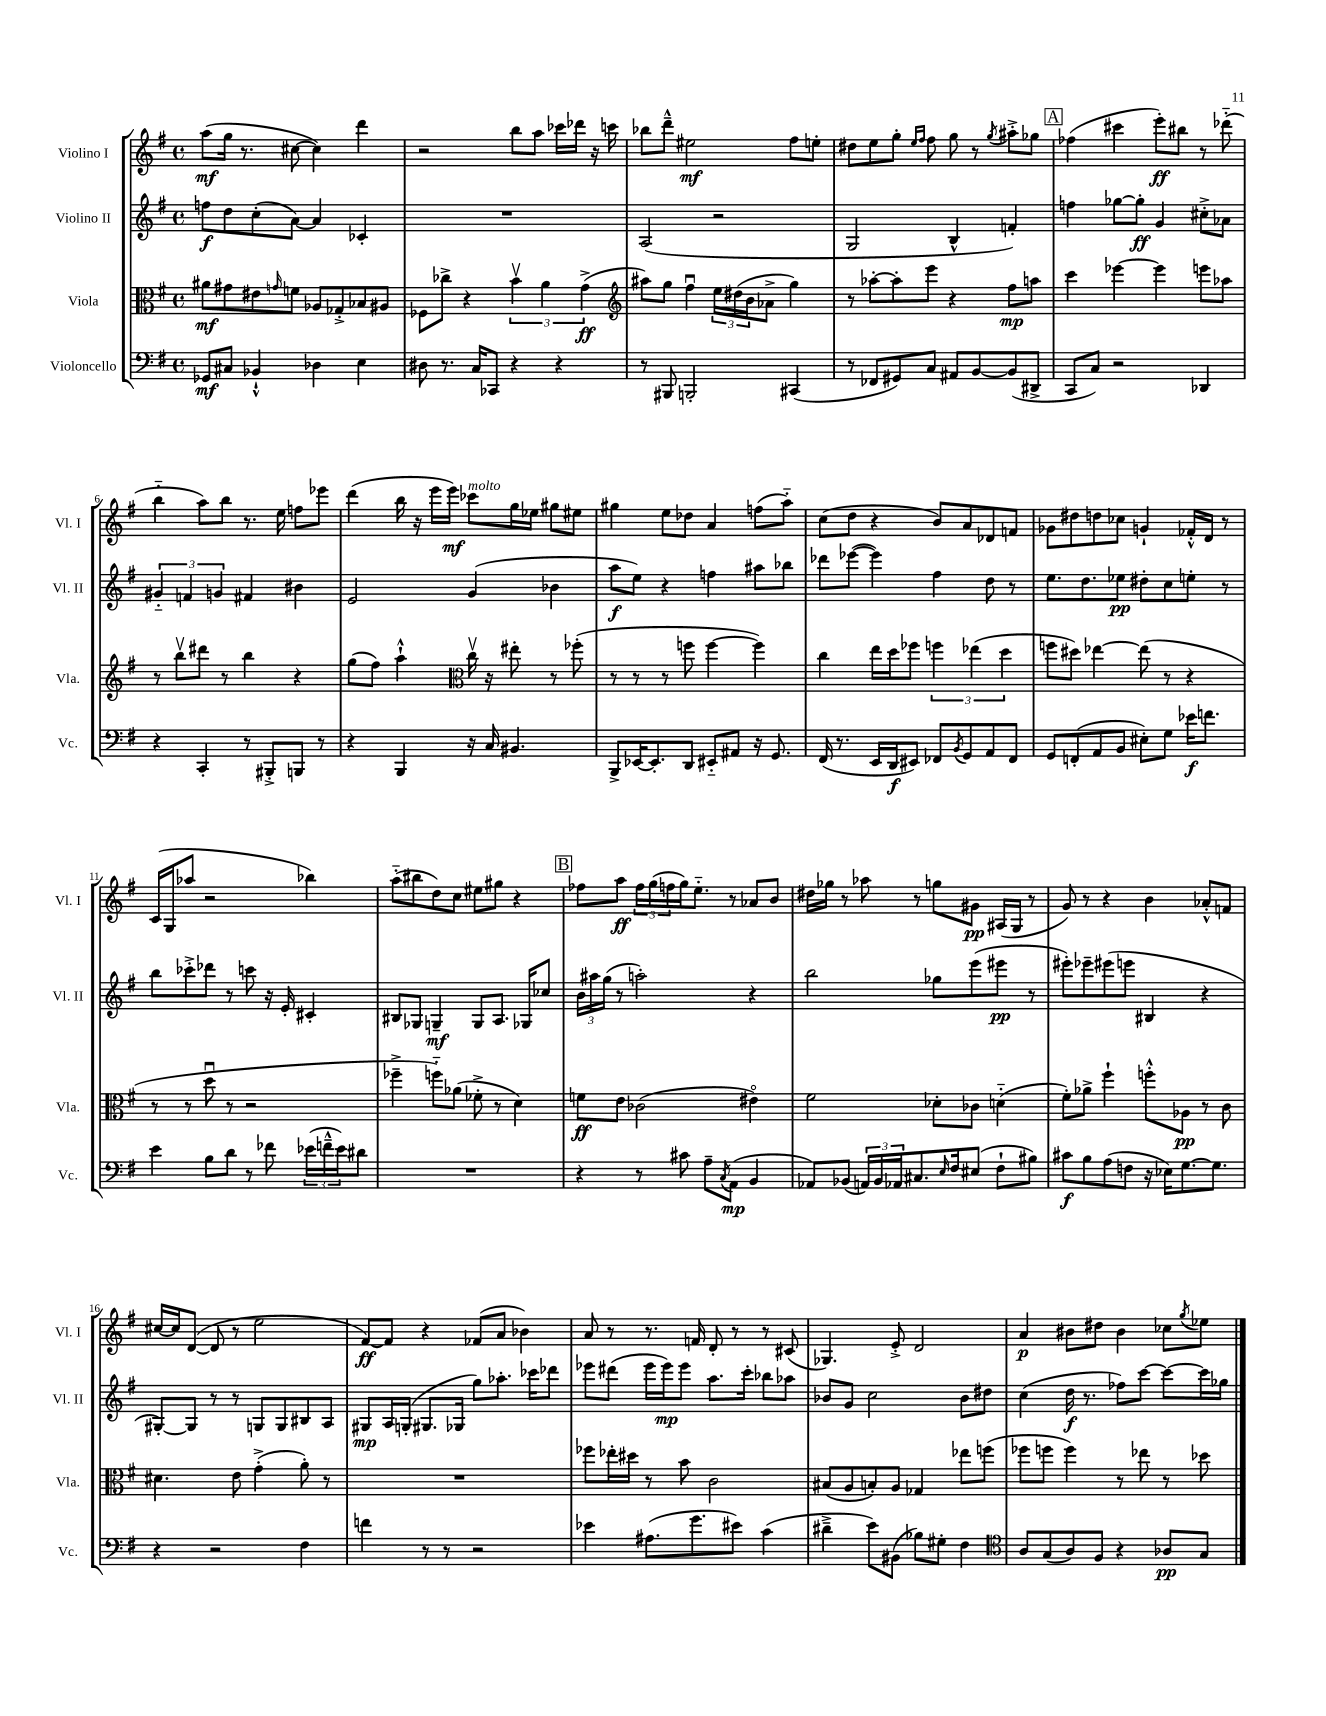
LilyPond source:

<<
\new StaffGroup <<
\new Staff = "s0" \with { instrumentName = "Violino I" shortInstrumentName = "Vl. I" } {
    \clef treble \key g \major \defaultTimeSignature \time 4/4
    a''8\mf( g''16 r8. cis''8~ cis''4) d'''4 |
    r2 b''8 a''8 ces'''16 des'''16 r16 c'''16 |
    bes''8 d'''8---^ eis''2\mf fis''8 e''8-. |
    dis''8 e''8 g''8-. \grace { e''16 fis''16 } fis''8 g''8 r8 \acciaccatura { g''8 } ais''8-.-> ges''8 |
    \mark \markup { \box "A" } fes''4( cis'''4 e'''8-.\ff) bis''8 r8 des'''8-_( |
    b''4-_ a''8) b''8 r8. e''16 f''8 ees'''8 |
    d'''4( b''16 r16 e'''16 e'''16\mf) ces'''8^\markup { \italic "molto" } g''16 ees''16 gis''8 eis''8 |
    gis''4 e''8 des''8 a'4 f''8( a''8-_) |
    c''8( d''8 r4 b'8) a'8 des'8 f'8 |
    ges'8 dis''8 d''8 ces''8 g'4-! fes'16-.-^ d'16 r8 |
    c'16( g16 aes''8 r2 bes''4) |
    a''8-_( bis''8 d''8) c''8 eis''8 gis''8 r4 |
    \mark \markup { \box "B" } fes''8 a''8\ff \tuplet 3/2 { fes''16 g''16( f''16 } g''16) e''8.-_ r8 aes'8 b'8 |
    dis''16 ges''16 r8 aes''8 r8 g''8 gis'8\pp ais16( g16 r8 |
    g'8) r8 r4 b'4 aes'8-.-^ f'8 |
    cis''16~ cis''16 d'8~( d'8 r8 e''2 |
    fis'8~\ff) fis'8 r4 fes'8( a'8 bes'4) |
    a'8 r8 r8. f'16 d'8-. r8 r8 cis'8( |
    ges4.) e'8-.-> d'2 |
    a'4\p bis'8 dis''8 bis'4 ces''8 \acciaccatura { g''8 } ees''8 \bar "|." |
}
\new Staff = "s1" \with { instrumentName = "Violino II" shortInstrumentName = "Vl. II" } {
    \clef treble \key g \major \defaultTimeSignature \time 4/4
    f''8\f d''8 c''8-.( a'8~) a'4 ces'4-. |
    R1 |
    a2( r2 |
    g2 b4-^ f'4-.) |
    \mark \markup { \box "A" } f''4 ges''8~ ges''8-.\ff g'4 cis''8-.-> aes'8 |
    \tuplet 3/2 { gis'4-_ f'4 g'4 } fis'4 bis'4 |
    e'2 g'4( bes'4 |
    a''8\f e''8) r4 f''4 ais''8 bes''8 |
    des'''8 ees'''8~( ees'''4) fis''4 d''8 r8 |
    e''8. d''8. ees''8\pp dis''8-. c''8 e''8-. r8 |
    b''8 ces'''8-.-> des'''8 r8 c'''8 r16 e'16-. cis'4-. |
    bis8 ges8 g4--\mf g8 a8. ges16 ces''8 |
    \mark \markup { \box "B" } \tuplet 3/2 { b'16 ais''16 g''16( } r8 a''2-.) r4 |
    b''2 ges''8 e'''8( eis'''8\pp r8 |
    eis'''8-.) ees'''8-- eis'''8( e'''8 bis4 r4 |
    gis8~-.) gis8 r8 r8 g8 g8 bis8 a8 |
    gis8\mp a16 g16-.( gis8. ges16 g''8) aes''8.-. ces'''16 des'''8 |
    ees'''8 dis'''8( ees'''16 ees'''16\mp) ees'''8 a''8. c'''16-. bes''8 aes''8 |
    bes'8 g'8 c''2 bes'8 dis''8 |
    c''4( d''16\f r8. fes''8) c'''8~ c'''8~ c'''16 ges''16 \bar "|." |
}
\new Staff = "s2" \with { instrumentName = "Viola" shortInstrumentName = "Vla." } {
    \clef alto \key g \major \defaultTimeSignature \time 4/4
    ais'8\mf gis'8 eis'8 \grace { g'16 } f'8 aes8 ges8-.-> bes8 ais8 |
    fes8 ces''8-> r4 \tuplet 3/2 { b'4\upbow a'4 g'4->\ff( } |
    \clef treble ais''8) g''8 fis''4\downbow \tuplet 3/2 { e''16 dis''16( b'16 } aes'8-> g''4) |
    r8 aes''8~-. aes''8-. e'''8 r4 fis''8\mp a''8 |
    \mark \markup { \box "A" } c'''4 ees'''4~ ees'''4 e'''8 aes''8 |
    r8 b''8\upbow dis'''8 r8 b''4 r4 |
    g''8( fis''8) a''4-!-^ \clef alto c''16\upbow r16 eis''8-. r8 fes''8-.( |
    r8 r8 r8 f''8 f''4~ f''4) |
    c''4 e''16 d''16 fes''8 \tuplet 3/2 { f''4 ees''4( d''4 } |
    f''8 dis''8) ees''4~ ees''8( r8 r4 |
    r8 r8 d''8\downbow r8 r2 |
    fes''4---> f''8-_) aes'8( fes'8-.-> r8 d'4) |
    \mark \markup { \box "B" } f'8\ff e'8 ces'2( eis'4\flageolet) |
    fis'2 des'8-. ces'8 d'4-_( |
    fis'8-.) aes'8-> fis''4-! f''8-.-^ aes8\pp r8 c'8 |
    dis'4. e'8 g'4-.->( a'8-.) r8 |
    R1 |
    fes''8 ees''16-. dis''16 r8 b'8 c'2 |
    bis8( a8 b8-.) a8 ges4 ees''8 f''8( |
    fes''8 f''8 f''4) r8 ees''8 r8 des''8 \bar "|." |
}
\new Staff = "s3" \with { instrumentName = "Violoncello" shortInstrumentName = "Vc." } {
    \clef bass \key g \major \defaultTimeSignature \time 4/4
    ges,8\mf cis8 bes,4-!-^ des4 e4 |
    dis8 r8. c16 ces,8 r4 r4 |
    r8 bis,,8 b,,2-. cis,4( |
    r8 fes,8 gis,8) c8 ais,8 b,8~ b,8( dis,8-> |
    \mark \markup { \box "A" } c,8 c8) r2 des,4 |
    r4 c,4-. r8 bis,,8-.-> b,,8 r8 |
    r4 b,,4 r16 c16 bis,4. |
    b,,8-> ees,16~ ees,8.-. d,8 eis,8-_ ais,8 r16 g,8. |
    fis,16( r8. e,16 d,16\f eis,8) fes,8 \acciaccatura { b,8 } g,8 a,8 fes,8 |
    g,8 f,8-.( a,8 b,8 eis8-.) g8 ees'16\f f'8. |
    e'4 b8 d'8 r8 fes'8 \tuplet 3/2 { ees'16( f'16---^ ees'16) } dis'8 |
    R1 |
    \mark \markup { \box "B" } r4 r8 cis'8 a8-- \acciaccatura { c8 } a,8\mp( b,4 |
    aes,8) bes,8( \tuplet 3/2 { a,16) bes,16 aes,16 } cis8. \grace { e16 } fis16 eis8( fis8-! bis8) |
    cis'8\f b8 a8( f8 r16 ees16) g8.~ g8. |
    r4 r2 fis4 |
    f'4 r8 r8 r2 |
    ees'4 ais8.( g'8. eis'8) c'4( |
    dis'4---> e'8) bis,8( bes8) gis8-. fis4 |
    \clef tenor a8 g8( a8) fis8 r4 aes8\pp g8 \bar "|." |
}
>>
>>
